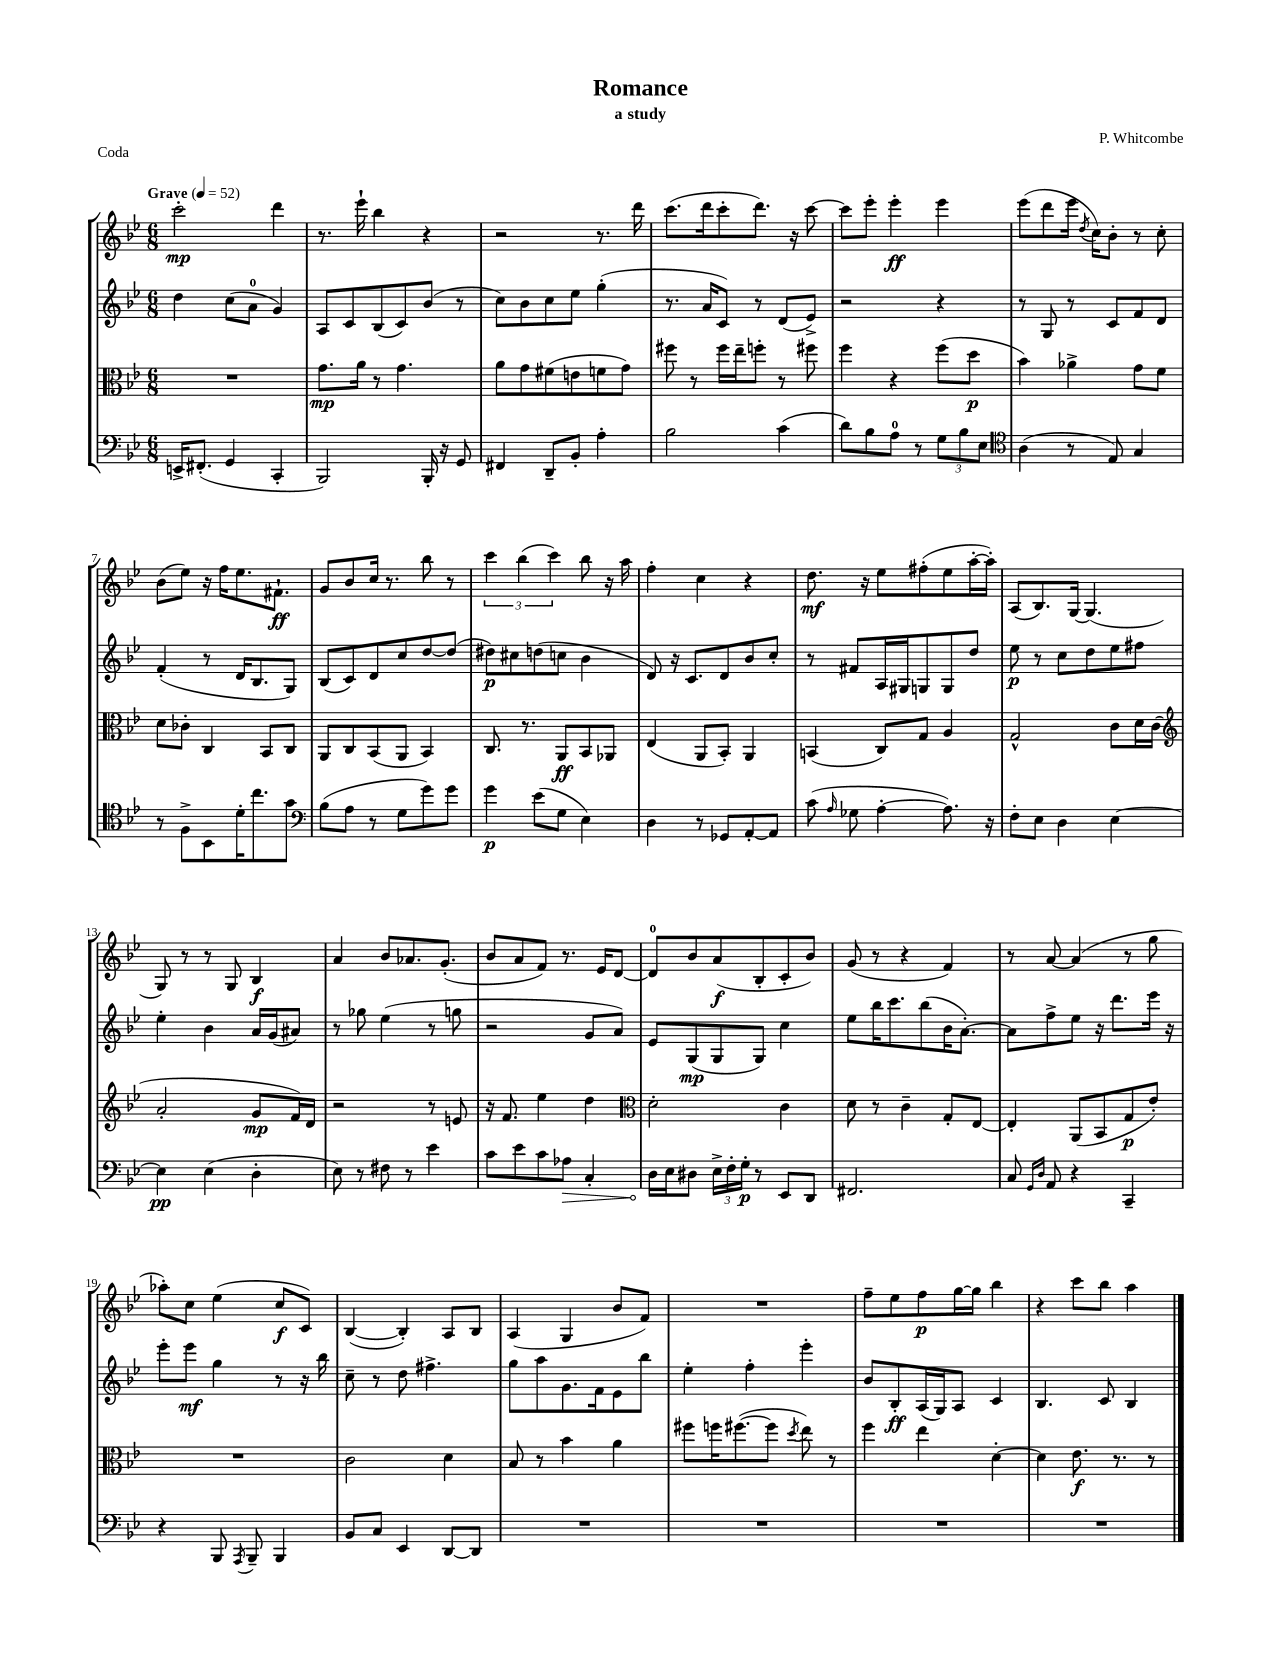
\header { title = "Romance" composer = "P. Whitcombe" subtitle = "a study" piece = "Coda" }
<<
\new StaffGroup <<
\new Staff = "s0" {
    \clef treble \key bes \major \numericTimeSignature \time 6/8 \tempo "Grave" 4 = 52
    \autoBeamOff c'''2-.\mp d'''4 |
    r8. ees'''16-! bes''4 r4 |
    r2 r8. d'''16 |
    c'''8.[( d'''16 c'''8-. d'''8.]) r16 c'''8~ |
    c'''8[ ees'''8]-. ees'''4-.\ff ees'''4 |
    ees'''8[( d'''8 ees'''16] \acciaccatura { d''8 } c''16[) bes'8]-. r8 c''8-. |
    bes'8[( ees''8]) r16 f''16[ ees''8. fis'8.]-!\ff |
    g'8[ bes'8 c''16] r8. bes''8 r8 |
    \tuplet 3/2 { c'''4 bes''4( c'''4) } bes''8 r16 a''16 |
    f''4-. c''4 r4 |
    d''8.\mf r16 ees''8[ fis''8-.( ees''8 a''16~-. a''16]-.) |
    a8[( bes8.) g16]~ g4.( |
    g8) r8 r8 g8 bes4\f |
    a'4 bes'8[ aes'8. g'8.]-.( |
    bes'8[ a'8 f'8]) r8. ees'16[ d'8]~ |
    d'8[-0 bes'8 a'8\f( bes8-. c'8-. bes'8]) |
    g'8( r8 r4 f'4) |
    r8 a'8~ a'4( r8 g''8 |
    aes''8[-.) c''8] ees''4( c''8[\f c'8]) |
    bes4~( bes4-.) a8[ bes8] |
    a4( g4 bes'8[ f'8]) |
    R2. |
    f''8[-- ees''8 f''8\p g''16~ g''16] bes''4 |
    r4 c'''8[ bes''8] a''4 \bar "|." |
}
\new Staff = "s1" {
    \clef treble \key bes \major \numericTimeSignature \time 6/8
    \autoBeamOff d''4 c''8[( a'8]-0 g'4) |
    a8[ c'8 bes8( c'8) bes'8]( r8 |
    c''8[) bes'8 c''8 ees''8] g''4-.( |
    r8. a'16[ c'8]) r8 d'8[( ees'8]->) |
    r2 r4 |
    r8 g8 r8 c'8[ f'8 d'8] |
    f'4-.( r8 d'16[ bes8. g8]) |
    bes8[( c'8) d'8 c''8 d''8~ d''8]( |
    dis''8[\p) cis''8 d''8( c''8] bes'4 |
    d'8) r16 c'8.[ d'8 bes'8 c''8]-. |
    r8 fis'8[ a16 gis16 g8 g8 d''8] |
    ees''8\p r8 c''8[ d''8 ees''8 fis''8] |
    ees''4-. bes'4 a'16[ g'16( ais'8]) |
    r8 ges''8 ees''4( r8 g''8 |
    r2 g'8[ a'8]) |
    ees'8[ g8\mp( g8 g8]) c''4 |
    ees''8[ bes''16 c'''8. bes''8( bes'16 a'8.]~-.) |
    a'8[ f''8-> ees''8] r16 d'''8.[ ees'''16] r16 |
    ees'''8[-. ees'''8]\mf g''4 r8 r16 bes''16 |
    c''8-- r8 d''8 fis''4.-> |
    g''8[ a''8 g'8. f'16 ees'8 bes''8] |
    ees''4-. f''4-. ees'''4-. |
    bes'8[ bes8-.\ff a16( g16) a8] c'4 |
    bes4. c'8 bes4 \bar "|." |
}
\new Staff = "s2" {
    \clef alto \key bes \major \numericTimeSignature \time 6/8
    \autoBeamOff R2. |
    g'8.[\mp a'16] r8 g'4. |
    a'8[ g'8 fis'8( e'8 f'8 g'8]) |
    fis''8 r8 fis''16[ ees''16-- f''8]-. r8 fis''8 |
    f''4 r4 f''8[( d''8]\p |
    bes'4) aes'4-> g'8[ f'8] |
    d'8[ ces'8]-. c4 bes,8[ c8] |
    a,8[ c8 bes,8( a,8] bes,4) |
    c8. r8. a,8[\ff bes,8 aes,8] |
    ees4( a,8[ bes,8]-.) a,4 |
    b,4( c8[) g8] a4 |
    g2-^ c'8[ d'16 c'16]( |
    \clef treble a'2-. g'8[\mp f'16) d'16] |
    r2 r8 e'8 |
    r16 f'8. ees''4 d''4 |
    \clef alto d'2-. c'4 |
    d'8 r8 c'4-- g8[-. ees8]~ |
    ees4-. a,8[( bes,8 g8\p ees'8]-.) |
    R2. |
    c'2 d'4 |
    bes8 r8 bes'4 a'4 |
    fis''8[ f''16 fis''8.~( fis''8] \acciaccatura { d''8 } ees''8) r8 |
    f''4 ees''4 d'4~-. |
    d'4 ees'8.\f r8. r8 \bar "|." |
}
\new Staff = "s3" {
    \clef bass \key bes \major \numericTimeSignature \time 6/8
    \autoBeamOff e,16[-> fis,8.]-.( g,4 c,4-. |
    bes,,2) bes,,16-. r16 g,8 |
    fis,4 d,8[-- bes,8]-. a4-. |
    bes2 c'4( |
    d'8[) bes8 a8]-0 r8 \tuplet 3/2 { g8[ bes8 ees8] } |
    \clef tenor a4( r8 ees8) g4 |
    r8 f8[-> bes,8 d'16-. c''8. g'8] |
    \clef bass bes8[( a8] r8 g8[ g'8) g'8] |
    g'4\p ees'8[( g8] ees4) |
    d4 r8 ges,8[ a,8~-. a,8] |
    c'8( \grace { a16 } ges8 a4~-. a8.) r16 |
    f8[-. ees8] d4 ees4~ |
    ees4\pp ees4( d4-. |
    ees8) r8 fis8 r8 ees'4 |
    c'8[ ees'8 c'8 \once \override Hairpin.circled-tip = ##t aes8]\> c4-. |
    d16[\! ees16 dis8] \tuplet 3/2 { ees16[-> f16-. g16]-.\p } r8 ees,8[ d,8] |
    fis,2. |
    c8 \grace { g,16[ d16] } a,8 r4 c,4-- |
    r4 bes,,8 \acciaccatura { a,,8 } bes,,8-- bes,,4 |
    bes,8[ c8] ees,4 d,8[~ d,8] |
    R2. |
    R2. |
    R2. |
    R2. \bar "|." |
}
>>
>>
